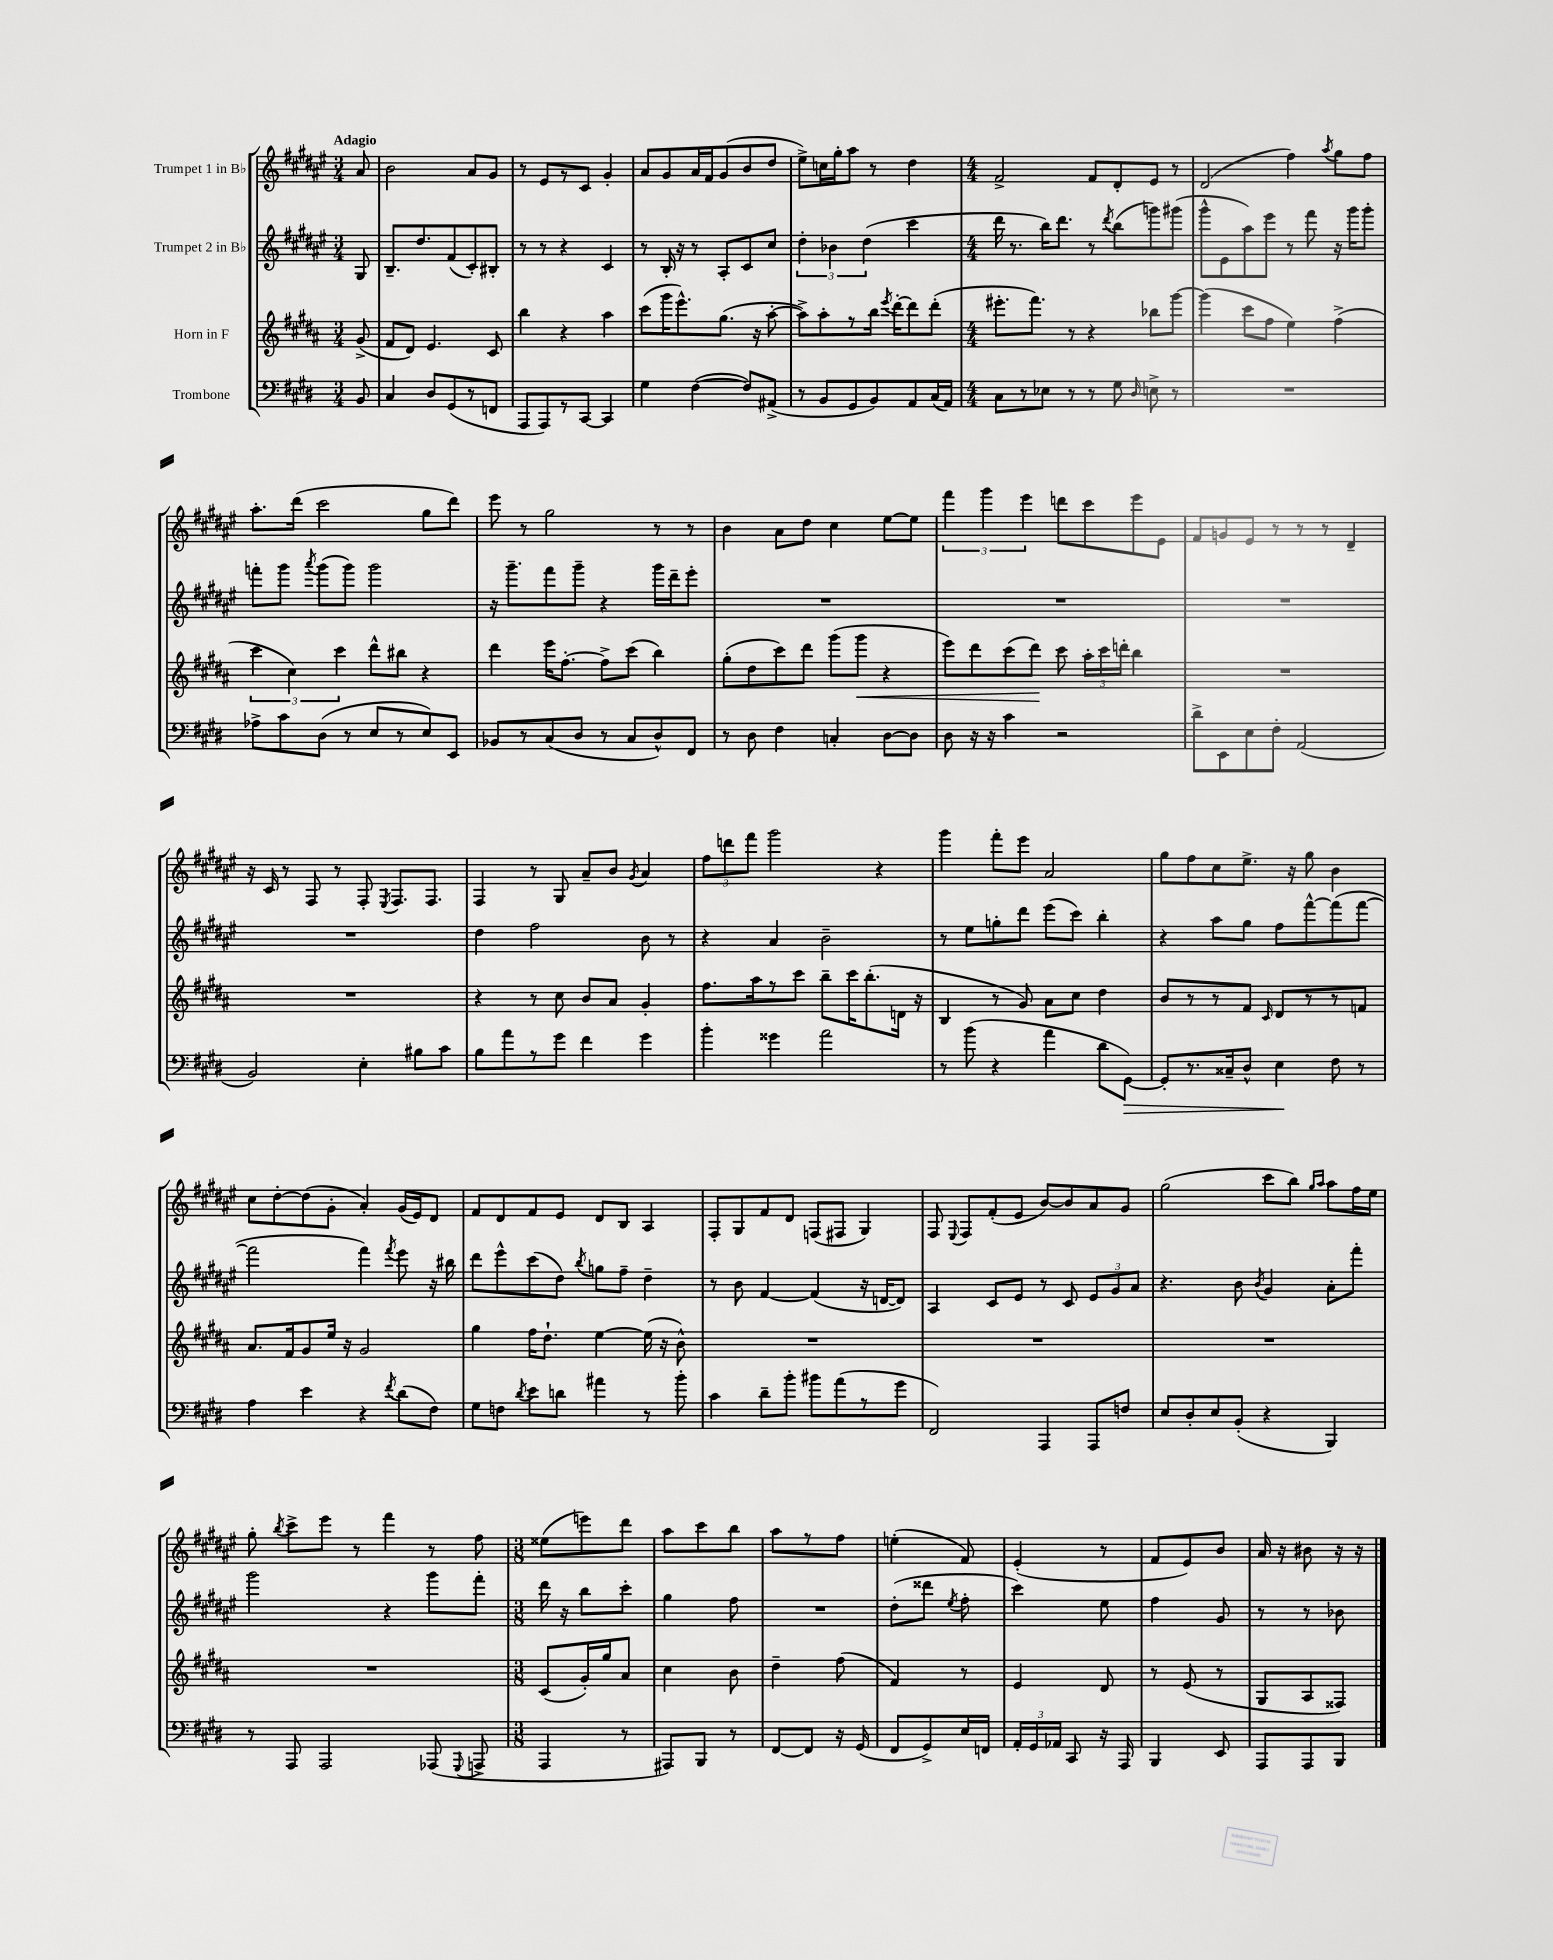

**kern	**dynam	**kern	**dynam	**kern	**kern
*part4	*part4	*part3	*part3	*part2	*part1
*staff4	*staff4	*staff3	*staff3	*staff2	*staff1
*I"Trombone	*	*I"Horn in F	*	*I"Trumpet 2 in B♭	*I"Trumpet 1 in B♭
*clefF4	*	*clefG2	*	*clefG2	*clefG2
*k[f#c#g#d#]	*	*k[f#c#g#d#a#]	*	*k[f#c#g#d#a#e#]	*k[f#c#g#d#a#e#]
*M3/4	*	*M3/4	*	*M3/4	*M3/4
=	=	=	=	=	=
!	!	!	!	!	!LO:TX:a:B:t=Adagio
8BB/	.	(8g#^/	.	8G#/	8a#/
=1	=1	=1	=1	=1	=1
4C#/	.	8f#/L	.	8.B~/L	2b\
.	.	8d#/J)	.	.	.
.	.	.	.	8.dd#/	.
8D#/L	.	4.e/	.	.	.
(8GG#/	.	.	.	(8f#/	.
8r	.	.	.	8c#'/)	8a#/L
8FFn/J	.	8c#/	.	8B#X'/J	8g#/J
=2	=2	=2	=2	=2	=2
8AAA/L	.	4bb\	.	8r	8r
8AAA/)	.	.	.	8r	8e#/L
8r	.	4r	.	4r	8r
[8CC#/J	.	.	.	.	8c#/J
4CC#/]	.	4aa#\	.	4c#/	4g#'/
=3	=3	=3	=3	=3	=3
4G#\	.	(8ccc#\L	.	8r	8a#/L
.	.	16ggg#\K	.	16B'/	8g#/
.	.	8.eee^^\)	.	16r	.
([4F#\	.	.	.	8r	16a#/L
.	.	.	.	.	16f#/J
.	.	(8.gg#\J	.	8A#'/L	(8g#/
8F#/L])	.	.	.	8c#/	8b/
.	.	16r	.	.	.
(8AA#X^/J	.	[8aa#'\	.	8cc#/J	8dd#/J
=4	=4	=4	=4	=4	=4
8r	.	8aa#^\L])	.	6dd#'\	8ee#^\L)
8BB/L	.	8aa#'\	.	.	16ccn\L
.	.	.	.	6b-X\	.
.	.	.	.	.	16gg#'\J
8GG#/	.	8r	.	.	8aa#\J
.	.	.	.	(6dd#\	.
8BB/)	.	16bb\Jk	.	.	8r
.	.	8qeee/	.	.	.
.	.	[16ddd#'\KL	.	.	.
8AA/	.	8ddd#\]	.	4ccc#\	4dd#\
(16C#/L	.	(8ddd#'\J	.	.	.
16AA/JJ)	.	.	.	.	.
=5	=5	=5	=5	=5	=5
*M4/4	*	*M4/4	*	*M4/4	*M4/4
8C#\L	.	8.eee#X'\L	.	16ddd#\	2f#^/
.	.	.	.	8.r	.
8r	.	.	.	.	.
.	.	8.fff#\J)	.	.	.
8E-X\J	.	.	.	16bb\KL)	.
.	.	.	.	8.ddd#\J	.
8r	.	8r	.	.	.
8r	.	4r	.	8r	8f#/L
.	.	.	.	8qddd#/	.
8G#\	.	.	.	(8bb\L	8d#'/
16qqD#/	.	.	.	.	.
8En^\	.	8bb-X\L	.	8gggn\)	8e#/J
8r	.	[8ggg#\J	.	(8ggg#X\J	8r
=6	=6	=6	=6	=6	=6
1r	.	(4ggg#\]	.	8ggg#^^\L	(2d#/
.	.	.	.	8e#\	.
.	.	8ccc#\L	.	8aa#\)	.
.	.	8ff#\J	.	8eee#\J	.
.	.	4ee\)	.	8r	4ff#\)
.	.	.	.	8fff#\	.
.	.	.	.	.	8qaa#/
.	.	(4ff#^\	.	16r	8gg#\L
.	.	.	.	16ggg#\KL	.
.	.	.	.	8ggg#'\J	8ff#\J
!!LO:LB:g=z
=7	=7	=7	=7	=7	=7
8A-X^\L	.	6ccc#\	.	8fffn'\L	8.aa#'\L
8c#\	.	.	.	8ggg#\J	.
.	.	6cc#\)	.	.	.
.	.	.	.	.	(16ddd#\Jk
.	.	.	.	8qaaa#/	.
(8D#\J	.	.	.	(8ggg#\L	2ccc#\
.	.	6ccc#\	.	.	.
8r	.	.	.	8ggg#\J)	.
8E/L	.	8ddd#^^\L	.	2ggg#\	.
8r	.	8bb#X\J	.	.	.
8E/)	.	4r	.	.	8gg#\L
8EE/J	.	.	.	.	8ddd#\J)
=8	=8	=8	=8	=8	=8
8BB-X/L	.	4ddd#\	.	16r	8eee#\
.	.	.	.	8.ggg#~\L	.
8r	.	.	.	.	8r
(8C#/	.	16eee\KL	.	8fff#\	2gg#\
.	.	[8.ff#'\J	.	.	.
8D#/J	.	.	.	8ggg#~\J	.
8r	.	8ff#^\L]	.	4r	.
8C#/L	.	(8ccc#\J	.	.	.
8D#^^/)	.	4bb\)	.	16ggg#\LL	8r
.	.	.	.	16ddd#~\J	.
8FF#/J	.	.	.	8eee#'\J	8r
=9	=9	=9	=9	=9	=9
8r	.	(8gg#'\L	.	1r	4b\
8D#\	.	8dd#\	.	.	.
4F#\	.	8ccc#\)	.	.	8a#\L
.	.	8ddd#\J	.	.	8dd#\J
4Cn'/	.	(8ggg#\L	.	.	4cc#\
!	!	!	!LO:HP:b	!	!
.	.	8ggg#\J	<	.	.
[8D#\L	.	4r	.	.	[8ee#\L
8D#\J]	.	.	.	.	8ee#\J]
=10	=10	=10	=10	=10	=10
8D#\	.	8eee\L)	.	1r	6fff#\
16r	.	8ddd#\	.	.	.
.	.	.	.	.	6ggg#\
16r	.	.	.	.	.
4c#\	.	(8ccc#\	.	.	.
.	.	.	.	.	6eee#\
.	.	8ddd#\J)	.	.	.
2r	.	8ccc#\	[	.	8dddn\L
.	.	24aa#'\LL	.	.	8ccc#\
.	.	24ccc#\	.	.	.
.	.	24dddn'\JJ	.	.	.
.	.	4bb\	.	.	8eee#\
.	.	.	.	.	8e#\J
=11	=11	=11	=11	=11	=11
8d#^\L	.	1r	.	1r	8f#/L
8EE\	.	.	.	.	8gn/
8E\	.	.	.	.	8e#/J
8F#'\J	.	.	.	.	8r
(2AA/	.	.	.	.	8r
.	.	.	.	.	8r
.	.	.	.	.	4d#~/
!!LO:LB:g=z
=12	=12	=12	=12	=12	=12
2BB/)	.	1r	.	1r	16r
.	.	.	.	.	16c#/
.	.	.	.	.	8r
.	.	.	.	.	8F#/
.	.	.	.	.	8r
4E'\	.	.	.	.	8F#'/
.	.	.	.	.	8qE#/
.	.	.	.	.	8.F#/L
8B#X\L	.	.	.	.	.
.	.	.	.	.	8.F#/J
8c#\J	.	.	.	.	.
=13	=13	=13	=13	=13	=13
8B\L	.	4r	.	4dd#\	4F#/
8a\	.	.	.	.	.
8r	.	8r	.	2ff#\	8r
8g#\J	.	8cc#\	.	.	8G#/
4f#\	.	8b/L	.	.	8a#~/L
.	.	8a#/J	.	.	8b/J
.	.	.	.	.	8qg#/
4g#\	.	4g#'/	.	8b\	4a#/
.	.	.	.	8r	.
=14	=14	=14	=14	=14	=14
4b'\	.	8.ff#\L	.	4r	12ff#\L
.	.	.	.	.	12dddn\
.	.	.	.	.	12fff#\J
.	.	16aa#\k	.	.	.
4g##X\	.	8r	.	4a#/	2ggg#\
.	.	8ccc#\J	.	.	.
2a\	.	8bb~\L	.	2b~\	.
.	.	16ccc#\K	.	.	.
.	.	(8.bb'\	.	.	.
.	.	.	.	.	4r
.	.	16dn\Jk	.	.	.
.	.	16r	.	.	.
=15	=15	=15	=15	=15	=15
8r	.	4B/	.	8r	4ggg#\
(8b\	.	.	.	8ee#\L	.
4r	.	8r	.	8ggn'\	8fff#'\L
.	.	8g#/)	.	8ddd#\J	8eee#\J
4a\	.	8a#\L	.	(8eee#\L	2a#/
.	.	8cc#\J	.	8ccc#\J)	.
8d#\L	.	4dd#\	.	4bb'\	.
!	!LO:HP:b	!	!	!	!
[8GG#\J)	>	.	.	.	.
=16	=16	=16	=16	=16	=16
8GG#'/L]	.	8b/L	.	4r	8gg#\L
8.r	.	8r	.	.	8ff#\
.	.	8r	.	8aa#\L	8cc#\
16C##X~/k	.	.	.	.	.
8D#^^/J	.	8f#/J	.	8gg#\J	8.ee#^\J
.	.	16qqc#/	.	.	.
4E\	.	8d#/L	.	8ff#\L	.
.	.	.	.	.	16r
.	.	8r	.	[8fff#^^\	8gg#\
8F#\	]	8r	.	(8fff#\]	4b\
8r	.	8fn/J	.	[8fff#\J	.
!!LO:LB:g=z
=17	=17	=17	=17	=17	=17
4A\	.	8.a#/L	.	2fff#\]	8cc#\L
.	.	.	.	.	[8dd#'\
.	.	16f#/k	.	.	.
4e\	.	8g#/	.	.	(8dd#\]
.	.	16ee/Jk	.	.	8g#'\J
.	.	16r	.	.	.
4r	.	2g#/	.	4fff#\)	4a#'/)
8qf#/	.	.	.	8qfff#/	.
(8d#\L	.	.	.	8eee#\	(16g#/LL
.	.	.	.	.	16e#/J)
8F#\J)	.	.	.	16r	8d#/J
.	.	.	.	16bb#X\	.
=18	=18	=18	=18	=18	=18
8G#\L	.	4gg#\	.	8ddd#\L	8f#/L
8Fn\J	.	.	.	8eee#^^\	8d#/
8qd#/	.	.	.	.	.
8e\L	.	16ff#\KL	.	(8ccc#\	8f#/
.	.	8.dd#`\J	.	.	.
8dn\J	.	.	.	8dd#\J)	8e#/J
.	.	.	.	8qbb/	.
4a#X\	.	[4ee\	.	8ggn\L	8d#/L
.	.	.	.	8ff#~\J	8B/J
8r	.	(16ee\]	.	4dd#~\	4A#/
.	.	16r	.	.	.
8b'\	.	8b^^\)	.	.	.
=19	=19	=19	=19	=19	=19
4c#\	.	1r	.	8r	8F#'/L
.	.	.	.	8b\	8G#/
8d#~\L	.	.	.	[4f#/	8f#/
8b'\J	.	.	.	.	8d#/J
8b#X\L	.	.	.	(4f#/]	(8Fn/L
(8a\	.	.	.	.	8F#X/J
8r	.	.	.	16r	4G#/)
.	.	.	.	[16dn/KL	.
8g#\J	.	.	.	8d/J])	.
=20	=20	=20	=20	=20	=20
2FF#/)	.	1r	.	4A#/	8F#/
.	.	.	.	.	8qqE#/
.	.	.	.	.	8F#/L
.	.	.	.	8c#/L	(8f#'/
.	.	.	.	8e#/J	8e#/J
4AAA/	.	.	.	8r	[8b/L)
.	.	.	.	8c#/	8b/]
8AAA/L	.	.	.	12e#/L	8a#/
.	.	.	.	12g#/	.
8Fn/J	.	.	.	.	8g#/J
.	.	.	.	12a#/J	.
=21	=21	=21	=21	=21	=21
8E/L	.	1r	.	4.r	(2gg#\
8D#'/	.	.	.	.	.
8E/	.	.	.	.	.
(8BB'/J	.	.	.	8b\	.
.	.	.	.	8qb/	.
4r	.	.	.	4g#/	8ccc#\L
.	.	.	.	.	8bb\J)
.	.	.	.	.	16qqgg#/LL
.	.	.	.	.	16qqaa#/JJ
4BBB/)	.	.	.	8a#'\L	8aa#\L
.	.	.	.	8fff#'\J	16ff#\L
.	.	.	.	.	16ee#\JJ
!!LO:LB:g=z
=22	=22	=22	=22	=22	=22
8r	.	1r	.	2ggg#\	8gg#'\
.	.	.	.	.	8qbb/
8AAA/	.	.	.	.	8ccc#^\L
2AAA/	.	.	.	.	8eee#\J
.	.	.	.	.	8r
.	.	.	.	4r	4fff#\
(8AAA-X/	.	.	.	8ggg#\L	8r
8qqGGG#/	.	.	.	.	.
8AAAn^/	.	.	.	8fff#'\J	8ff#\
=23	=23	=23	=23	=23	=23
*M3/8	*	*M3/8	*	*M3/8	*M3/8
4AAA/	.	(8c#/L	.	16ddd#\	(8ee##X\L
.	.	.	.	16r	.
.	.	16g#'/L)	.	8bb\L	8eeen\)
.	.	16gg#/J	.	.	.
8r	.	8a#/J	.	8ccc#'\J	8ddd#\J
=24	=24	=24	=24	=24	=24
8AAA#X/L)	.	4cc#\	.	4gg#\	8aa#\L
8BBB/J	.	.	.	.	8ccc#\
8r	.	8b\	.	8ff#\	8bb\J
=25	=25	=25	=25	=25	=25
[8FF#/L	.	4dd#~\	.	4.r	8aa#\L
8FF#/J]	.	.	.	.	8r
16r	.	(8ff#\	.	.	8ff#\J
(16GG#/	.	.	.	.	.
=26	=26	=26	=26	=26	=26
8FF#/L	.	4f#/)	.	(8dd#'\L	(4een'\
8GG#^/)	.	.	.	8ddd##X\J	.
.	.	.	.	8qee#/	.
16E/L	.	8r	.	8ff#'\	8f#/)
16FFn/JJ	.	.	.	.	.
=27	=27	=27	=27	=27	=27
24AA'/LL	.	4e/	.	4ccc#\)	(4e#'/
24GG#/	.	.	.	.	.
24AA-X/JJ	.	.	.	.	.
8CC#/	.	.	.	.	.
16r	.	8d#/	.	8ee#\	8r
16AAA/	.	.	.	.	.
=28	=28	=28	=28	=28	=28
4BBB/	.	8r	.	4ff#\	8f#/L
.	.	(8e/	.	.	8e#/)
8EE/	.	8r	.	8g#/	8b/J
=29	=29	=29	=29	=29	=29
8AAA/L	.	8G#/L	.	8r	16a#/
.	.	.	.	.	16r
8AAA/	.	8A#/	.	8r	8b#X\
8BBB/J	.	8F##X/J)	.	8b-X\	16r
.	.	.	.	.	16r
==	==	==	==	==	==
*-	*-	*-	*-	*-	*-
